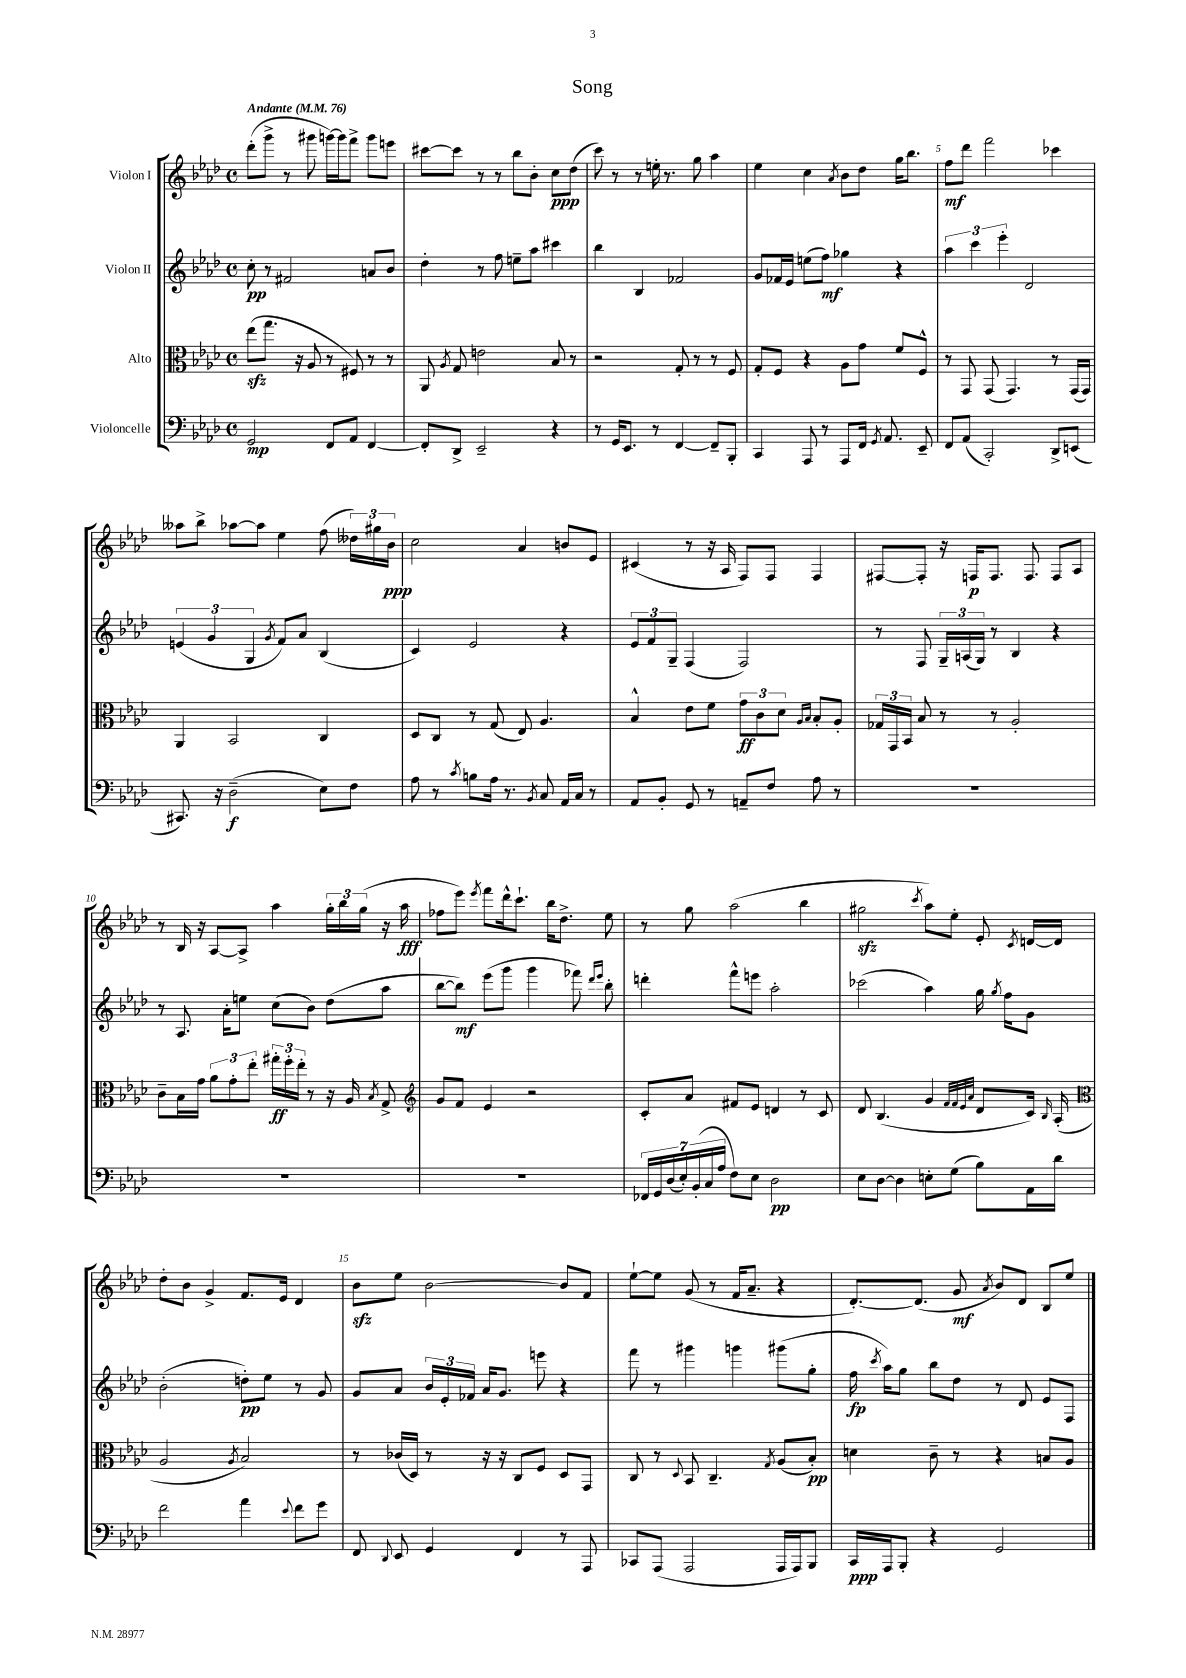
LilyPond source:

\header { title = "Song" }
<<
\new StaffGroup <<
\new Staff = "s0" \with { instrumentName = "Violon I" } {
    \clef treble \key aes \major \defaultTimeSignature \time 4/4 \tempo "Andante" 4 = 76
    \autoBeamOff des'''8[-.( g'''8]-> r8 gis'''8 g'''16[~) g'''16 f'''8]-> g'''8[ e'''8] |
    cis'''8[~ cis'''8] r8 r8 bes''8[ bes'8]-. c''8[\ppp des''8]( |
    c'''8) r8 r8 e''16-. r8. g''8 aes''4 |
    ees''4 c''4 \acciaccatura { aes'8 } bes'8[ des''8] g''16[ bes''8.] |
    f''8[\mf des'''8] f'''2 ces'''4 |
    aeses''8[ bes''8]-> aes''8[~ aes''8] ees''4 f''8( \tuplet 3/2 { deses''16[) gis''16 bes'16]\ppp } |
    c''2 aes'4 b'8[ ees'8] |
    cis'4( r8 r16 aes16 f8[) f8] f4 |
    fis8[~ fis8]-. r16 f16[\p f8.] f8. f8[ aes8] |
    r8 bes16 r16 aes8[~ aes8]-> aes''4 \tuplet 3/2 { g''16[-. bes''16 g''16]( } r16 aes''16\fff |
    fes''8[ ees'''8]) \acciaccatura { ees'''8 } f'''8[ des'''16-^ c'''8.]-! bes''16[ des''8.]-> ees''8 |
    r8 g''8 aes''2( bes''4 |
    gis''2\sfz \acciaccatura { c'''8 } aes''8[) ees''8]-. ees'8-. \acciaccatura { c'8 } d'16[~ d'16] |
    des''8[-. bes'8] g'4-> f'8.[ ees'16] des'4 |
    bes'8[\sfz ees''8] bes'2~ bes'8[ f'8] |
    ees''8[~-! ees''8] g'8( r8 f'16[ aes'8.]-- r4 |
    des'8.[~-.) des'8.]( g'8\mf \acciaccatura { aes'8 } bes'8[) des'8] bes8[ ees''8] \bar "|." |
}
\new Staff = "s1" \with { instrumentName = "Violon II" } {
    \clef treble \key aes \major \defaultTimeSignature \time 4/4
    \autoBeamOff c''8-.\pp r8 fis'2 a'8[ bes'8] |
    des''4-. r8 f''8 e''8[-- aes''8] cis'''4 |
    bes''4 bes4 fes'2 |
    g'8[ fes'16 ees'16] e''8[( f''8]\mf) ges''4 r4 |
    \tuplet 3/2 { aes''4 c'''4 ees'''4-. } des'2 |
    \tuplet 3/2 { e'4( g'4 g4 } \acciaccatura { g'8 } f'8[) aes'8] bes4( |
    c'4) ees'2 r4 |
    \tuplet 3/2 { ees'8[ f'8 g8]-- } f4( f2) |
    r8 f8 \tuplet 3/2 { g16[-- a16( g16]) } r8 bes4 r4 |
    r8 aes8. aes'16[-. e''8] c''8[( bes'8]) des''8[( aes''8] |
    bes''8[~ bes''8]\mf) ees'''8[( g'''8] g'''4 fes'''8) \grace { des'''16[ ees'''16] } bes''8-. |
    d'''4-. f'''8[-^ e'''8] aes''2-. |
    ces'''2( aes''4) g''16 \acciaccatura { g''8 } f''16[ g'8] |
    bes'2-.( d''8[-.\pp) ees''8] r8 g'8 |
    g'8[ aes'8] \tuplet 3/2 { bes'16[ ees'16-. fes'16] } aes'16[ g'8.] e'''8 r4 |
    f'''8 r8 gis'''4 g'''4 gis'''8[( g''8]-. |
    f''16\fp \acciaccatura { c'''8 } aes''16[) g''8] bes''8[ des''8] r8 des'8 ees'8[ f8] \bar "|." |
}
\new Staff = "s2" \with { instrumentName = "Alto" } {
    \clef alto \key aes \major \defaultTimeSignature \time 4/4
    \autoBeamOff ees''8[\sfz( g''8.] r16 aes8 r8 fis8) r8 r8 |
    aes,8 \acciaccatura { aes8 } g8 e'2 bes8 r8 |
    r2 g8-. r8 r8 f8 |
    g8[-. f8] r4 aes8[ g'8] f'8[ f8]-^ |
    r8 g,8 g,8( g,4.) r8 g,16[( g,16]) |
    aes,4 bes,2 c4 |
    des8[ c8] r8 g8( ees8) aes4. |
    bes4-^ ees'8[ f'8] \tuplet 3/2 { g'8[\ff c'8 des'8] } \grace { aes16[ bes16] } bes8[-. aes8]-. |
    \tuplet 3/2 { ges16[ g,16 bes,16] } bes8 r8 r8 aes2-. |
    c'8[-- bes16 g'16] \tuplet 3/2 { aes'8[ g'8-. ees''8]-. } \tuplet 3/2 { gis''16[-.\ff f''16-. ees''16]-. } r8 r16 aes16 \acciaccatura { bes8 } g8-> |
    \clef treble g'8[ f'8] ees'4 r2 |
    c'8[-. aes'8] fis'8[ ees'8] d'4 r8 c'8 |
    des'8 bes4.( g'4 \grace { f'32[ f'32 ees'32 aes'32] } des'8[ c'16]) \grace { bes16 } aes16-.( |
    \clef alto aes2 \acciaccatura { aes8 } bes2) |
    r8 ces'16[( des16]) r8 r16 r16 c8[ f8] des8[ g,8] |
    c8 r8 \appoggiatura { des8 } bes,8 c4.-- \acciaccatura { g8 } aes8[( bes8]-.\pp) |
    d'4 c'8-- r8 r4 b8[ aes8] \bar "|." |
}
\new Staff = "s3" \with { instrumentName = "Violoncelle" } {
    \clef bass \key aes \major \defaultTimeSignature \time 4/4
    \autoBeamOff g,2\mp f,8[ aes,8] f,4~ |
    f,8[-. des,8]-> ees,2-- r4 |
    r8 g,16[ ees,8.] r8 f,4~ f,8[-- bes,,8]-. |
    c,4 aes,,8 r8 aes,,8[ f,16] \acciaccatura { g,8 } aes,8. ees,8-- |
    f,8[ aes,8]( c,2-.) des,8[-> e,8]( |
    cis,8.) r16 des2--\f( ees8[) f8] |
    aes8 r8 \acciaccatura { c'8 } b8[ aes16] r8. \acciaccatura { bes,8 } c8 aes,16[ c16] r8 |
    aes,8[ bes,8]-. g,8 r8 a,8[-- f8] aes8 r8 |
    R1 |
    R1 |
    R1 |
    \tuplet 7/4 { fes,16[ g,16 des16( ees16-.) bes,16-.( c16 aes16] } f8[) ees8] des2\pp |
    ees8[ des8]~ des4 e8[-. g8]( bes8[) aes,16 des'16] |
    f'2 aes'4 \appoggiatura { ees'8 } f'8[ g'8] |
    f,8 \appoggiatura { des,8 } ees,8 g,4 f,4 r8 aes,,8 |
    ces,8[ aes,,8]( aes,,2 aes,,16[ aes,,16) bes,,8] |
    c,16[\ppp aes,,16 bes,,8]-. r4 g,2 \bar "|." |
}
>>
>>
\layout { \context { \Score \override BarNumber.break-visibility = ##(#f #t #t) barNumberVisibility = #(every-nth-bar-number-visible 5) } }
